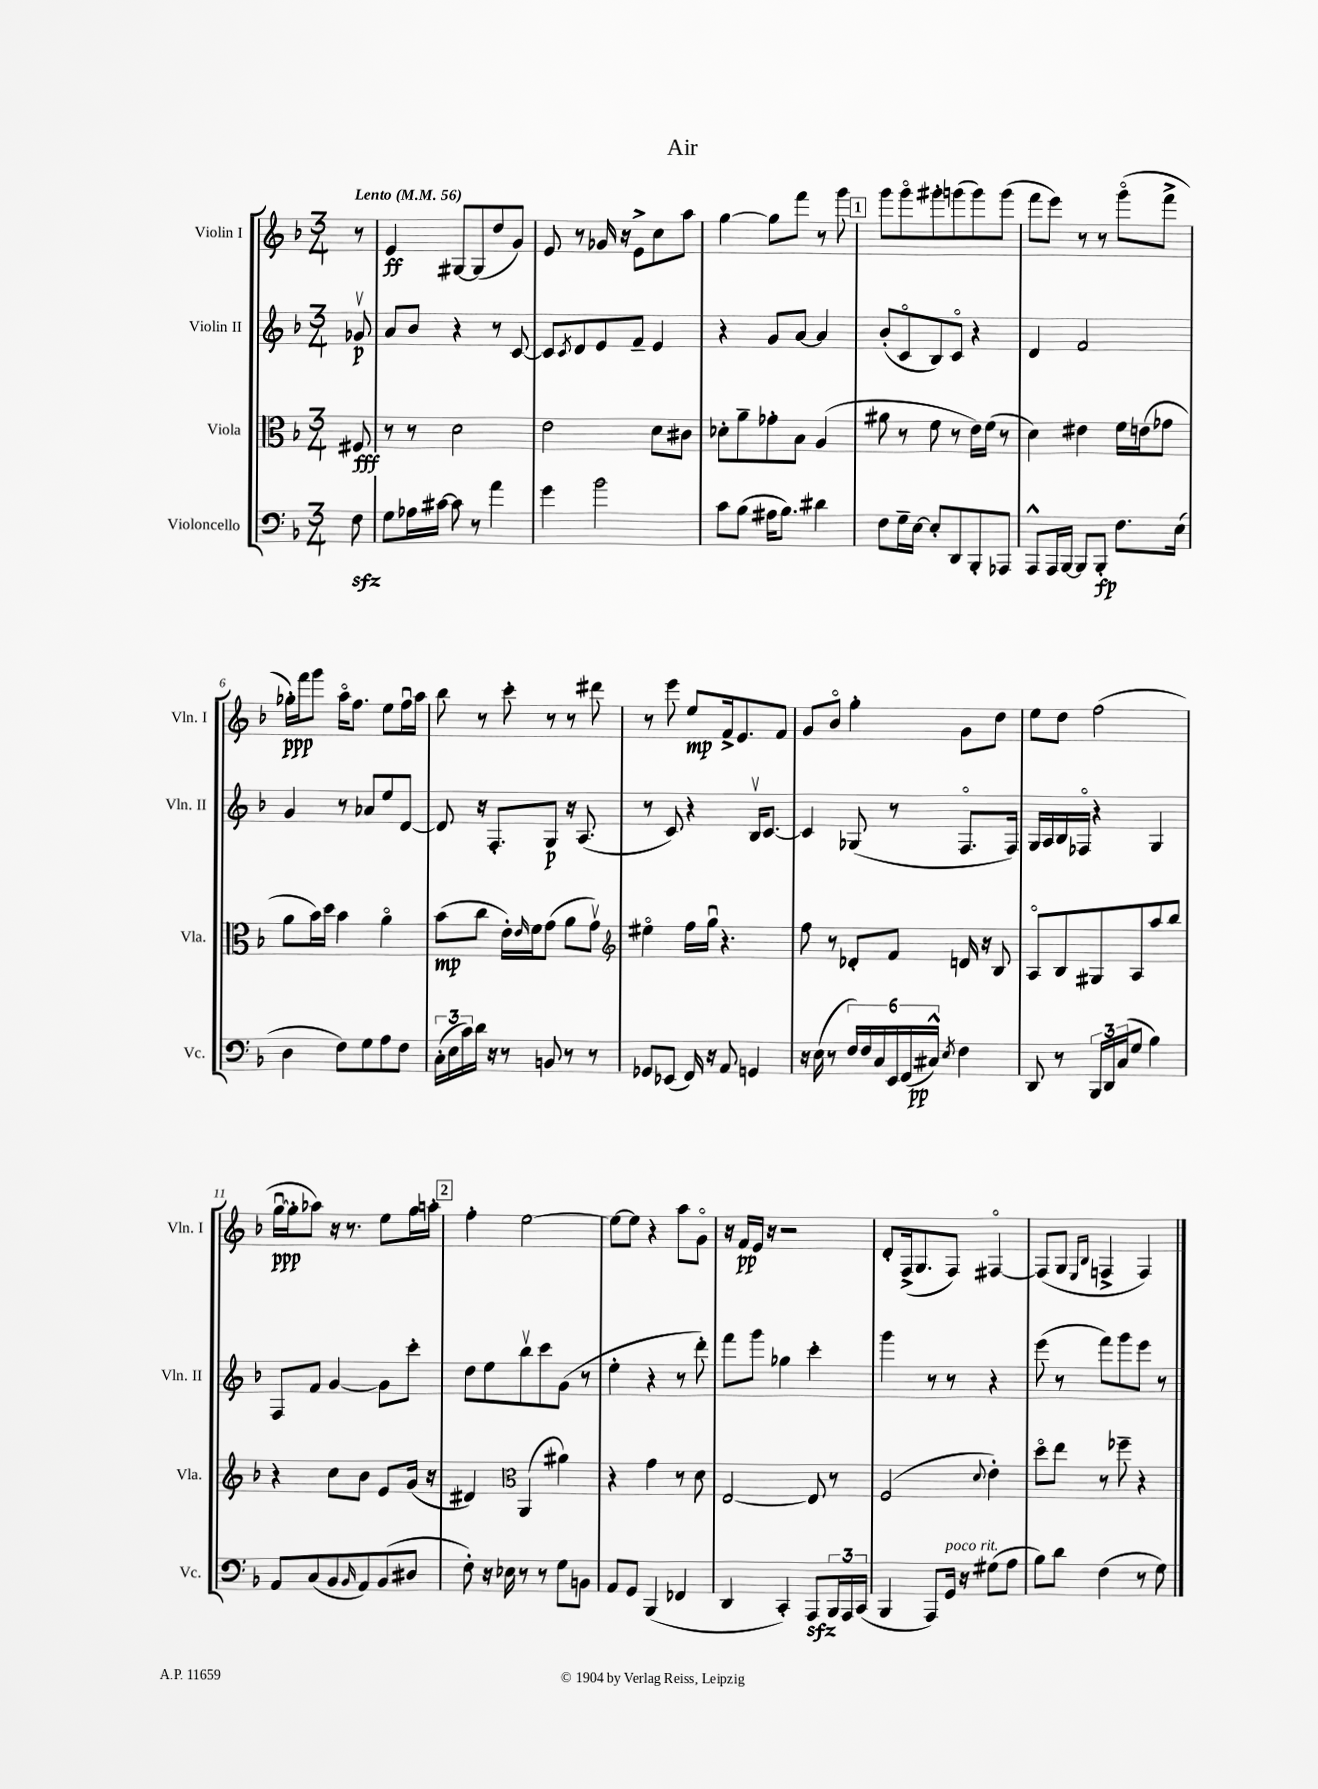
\header { title = "Air" }
<<
\new StaffGroup <<
\new Staff = "s0" \with { instrumentName = "Violin I" shortInstrumentName = "Vln. I" } {
    \clef treble \key f \major \numericTimeSignature \time 3/4 \partial 8 \tempo "Lento" 4 = 56
    r8 |
    e'4\ff gis8~ gis8( d''8 g'8) |
    e'8 r8 ges'16 r16 e'8-> c''8 a''8 |
    g''4~ g''8 f'''8 r8 g'''8 |
    \mark \markup { \box "1" } g'''8 g'''8\flageolet gis'''8-. g'''8( g'''8) g'''8( |
    f'''8 e'''8) r8 r8 g'''8\flageolet( f'''8-> |
    ges''16-.\ppp) f'''16 g'''8 a''16\flageolet f''8. e''8 f''16\downbow a''16 |
    bes''8 r8 c'''8-. r8 r8 dis'''8 |
    r8 e'''8 e''8\mp f'16-> e'8. f'8 |
    g'8 bes'8\flageolet g''4-. g'8 d''8 |
    e''8 d''8 f''2( |
    g''16~\downbow\ppp g''16-. aes''8) r16 r8. e''8 g''16 a''16-. |
    \mark \markup { \box "2" } f''4-. e''2~ |
    e''8~ e''8 r4 a''8 g'8\flageolet |
    r16 f'16\pp e'16 r16 r2 |
    d'8-. f16->( g8. f8) fis4~\flageolet |
    fis8( g8 \grace { e16 bes16 } f4-> f4) \bar "|." |
}
\new Staff = "s1" \with { instrumentName = "Violin II" shortInstrumentName = "Vln. II" } {
    \clef treble \key f \major \numericTimeSignature \time 3/4 \partial 8
    ges'8\upbow\p |
    a'8 bes'8 r4 r8 c'8~ |
    c'8 \acciaccatura { c'8 } d'8 e'8 f'8-- e'4 |
    r4 g'8 a'8~ a'4 |
    \mark \markup { \box "1" } bes'8-.( c'8\flageolet bes8) c'8\flageolet r4 |
    d'4 f'2 |
    g'4 r8 aes'8 e''8 d'8~ |
    d'8 r16 f8.-. g8\p r16 a8.( |
    r8 c'8) r4 bes16\upbow c'8.~ |
    c'4 ges8( r8 f8.\flageolet f16) |
    g16 a16 bes16 fes16\flageolet r4 g4 |
    f8 f'8 g'4~ g'8 c'''8-. |
    \mark \markup { \box "2" } d''8 e''8 bes''8\upbow c'''8 g'8( r8 |
    e''4-. r4 r8 d'''8-.) |
    f'''8 g'''8 ges''4 c'''4-. |
    g'''4 r8 r8 r4 |
    e'''8( r8 f'''8) g'''8 e'''8 r8 \bar "|." |
}
\new Staff = "s2" \with { instrumentName = "Viola" shortInstrumentName = "Vla." } {
    \clef alto \key f \major \numericTimeSignature \time 3/4 \partial 8
    fis8\fff |
    r8 r8 d'2 |
    e'2 d'8 cis'8 |
    des'8-. a'8-- ges'8-. bes8 a4( |
    \mark \markup { \box "1" } ais'8 r8 f'8 r8 e'16) f'16( r8 |
    d'4) eis'4 f'16 e'16( ges'8 |
    a'8 bes'16) d''16 bes'4 a'4\flageolet |
    bes'8\mp( c''8 e'16-.) \grace { e'16 } f'16 g'8( a'8 g'8\upbow) |
    \clef treble eis''4\flageolet f''16 g''16\downbow r4. |
    f''8 r8 des'8-. f'8 d'16 r16 bes8 |
    a8\flageolet bes8 gis8 a8 a''8 bes''8 |
    r4 c''8 bes'8 e'8 g'16( r16 |
    \mark \markup { \box "2" } dis'4) \clef alto a,4( ais'4) |
    r4 g'4 r8 d'8 |
    e2~ e8 r8 |
    f2( \appoggiatura { d'8 } e'4-.) |
    d''8\flageolet e''8 r8 fes''8-- r4 \bar "|." |
}
\new Staff = "s3" \with { instrumentName = "Violoncello" shortInstrumentName = "Vc." } {
    \clef bass \key f \major \numericTimeSignature \time 3/4 \partial 8
    f8\sfz |
    g8 aes16 cis'16~ cis'8 r8 a'4 |
    g'4 bes'2 |
    c'8 bes8( ais16 bes8.) dis'4 |
    \mark \markup { \box "1" } f8 g16-- e16~ e8-. d,8 bes,,8-. aes,,8 |
    a,,8-^ a,,16 bes,,16~ bes,,8 bes,,8-.\fp f8. e16( |
    d4 f8) g8 a8 f8 |
    \tuplet 3/2 { c16-.( e16 c'16) } d'16 r16 r8 b,8 r8 r8 |
    ges,8 ees,8( f,16) r16 a,8 g,4 |
    r16 e16( r8 \tuplet 6/4 { f16) f16 c16 e,16 f,16( cis16-^\pp) } \acciaccatura { e8 } f4 |
    d,8 r8 \tuplet 3/2 { bes,,16 d,16 c16( } g8 bes4) |
    a,8 c8( bes,8 \grace { bes,16 } a,8) bes,8( dis8 |
    \mark \markup { \box "2" } f8-.) r16 ees16 r8 r8 g8 b,8 |
    a,8 g,8 bes,,4( fes,4 |
    d,4 c,4-.) a,,8\sfz \tuplet 3/2 { bes,,16 a,,16 c,16( } |
    bes,,4 a,,8) g,16^\markup { \italic "poco rit." } r16 gis8( a8 |
    bes8) d'8 f4( r8 g8) \bar "|." |
}
>>
>>
